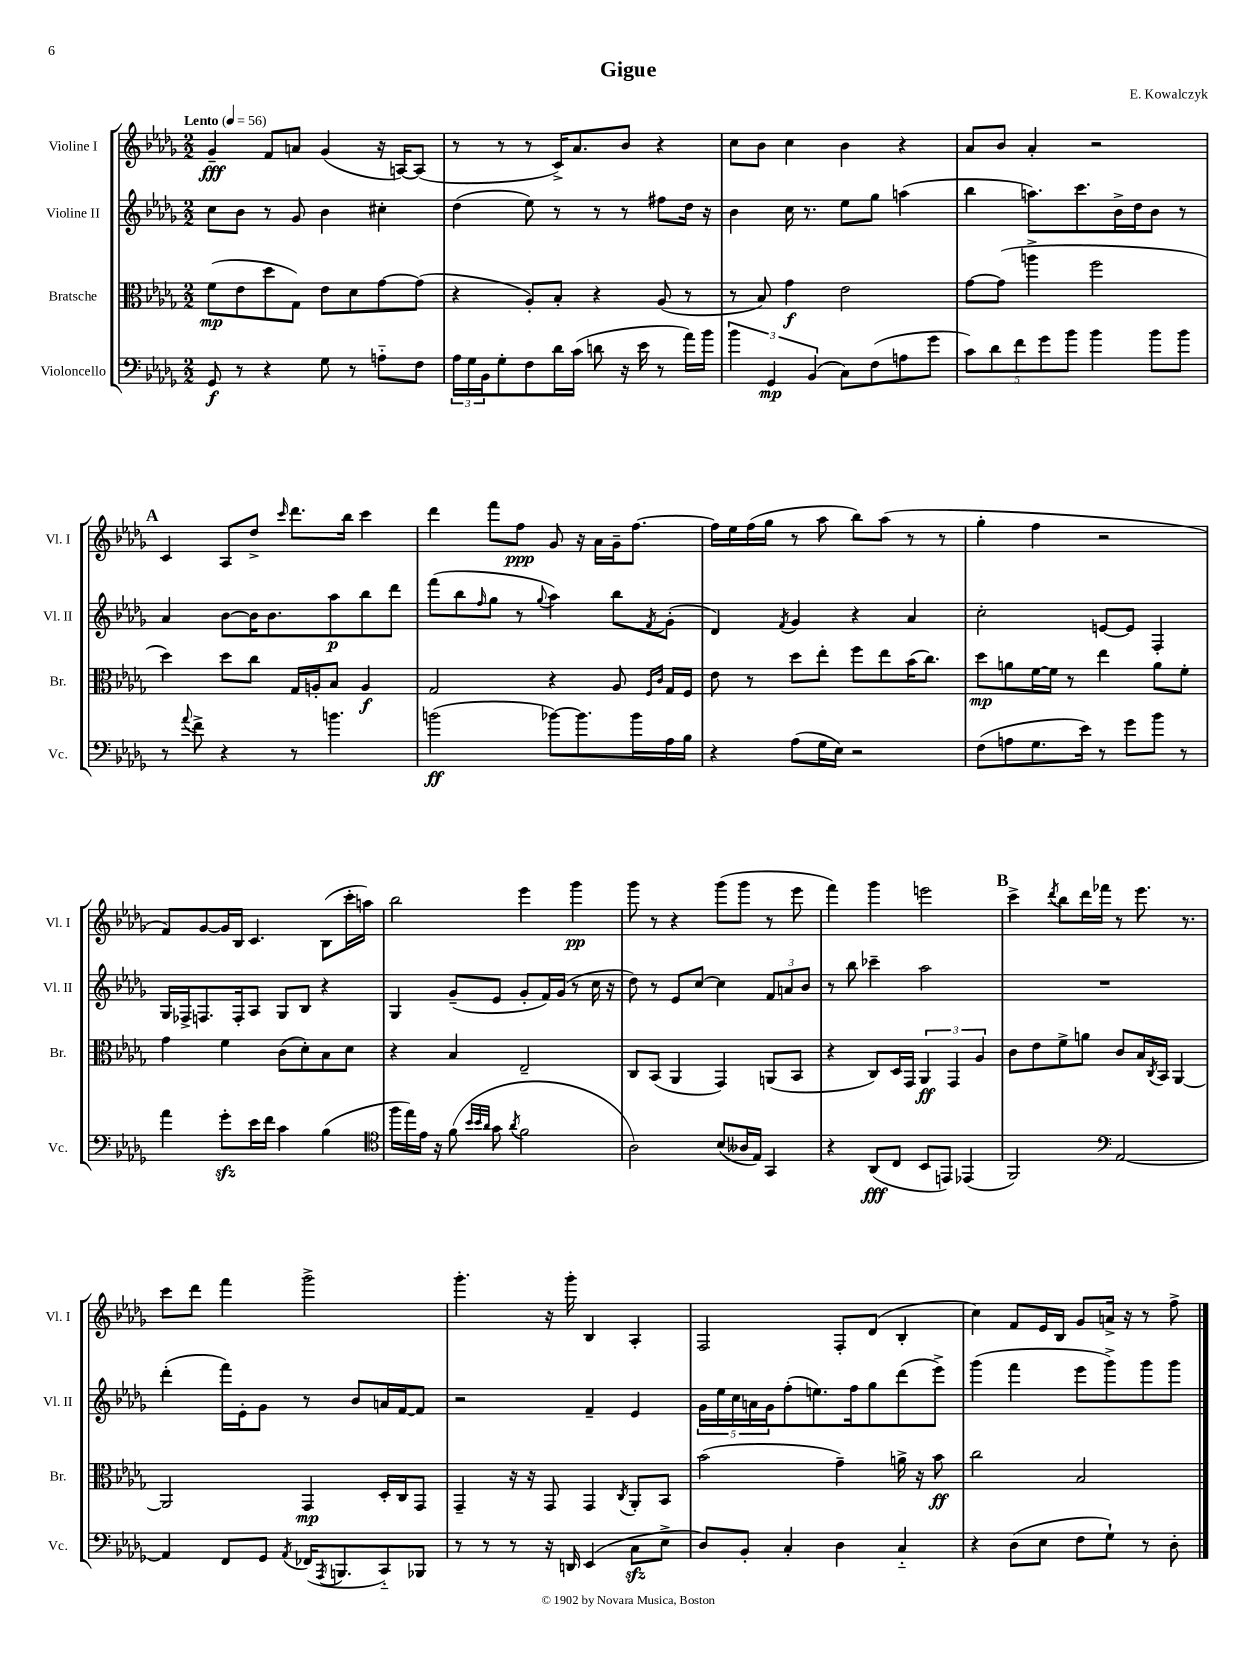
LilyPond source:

\header { title = "Gigue" composer = "E. Kowalczyk" }
<<
\new StaffGroup <<
\new Staff = "s0" \with { instrumentName = "Violine I" shortInstrumentName = "Vl. I" } {
    \clef treble \key des \major \numericTimeSignature \time 2/2 \tempo "Lento" 4 = 56
    ges'4--\fff f'8 a'8 ges'4( r16 a16~) a8( |
    r8 r8 r8 c'16->) aes'8. bes'8 r4 |
    c''8 bes'8 c''4 bes'4 r4 |
    aes'8 bes'8 aes'4-. r2 |
    \mark \markup { \bold "A" } c'4 aes8 des''8-> \grace { c'''16 } des'''8. bes''16 c'''4 |
    des'''4 f'''8 f''8\ppp ges'8 r16 aes'16 ges'16-- f''8.~ |
    f''16 ees''16 f''16( ges''16 r8 aes''8 bes''8) aes''8( r8 r8 |
    ges''4-. f''4 r2 |
    f'8) ges'8~ ges'16 bes16 c'4. bes8( c'''16-. a''16) |
    bes''2 ees'''4 ges'''4\pp |
    ges'''8 r8 r4 ges'''8( ges'''8 r8 ees'''8 |
    f'''4) ges'''4 e'''2 |
    \mark \markup { \bold "B" } c'''4-> \acciaccatura { des'''8 } bes''8 des'''16 fes'''16 r8 ees'''8. r8. |
    c'''8 des'''8 f'''4 ges'''2-> |
    ges'''4.-. r16 ges'''16-. bes4 aes4-. |
    f2 f8-. des'8( bes4-. |
    c''4) f'8 ees'16 bes16 ges'8 a'16-> r16 r8 f''8-> \bar "|." |
}
\new Staff = "s1" \with { instrumentName = "Violine II" shortInstrumentName = "Vl. II" } {
    \clef treble \key des \major \numericTimeSignature \time 2/2
    c''8 bes'8 r8 ges'8 bes'4 cis''4-. |
    des''4( ees''8) r8 r8 r8 fis''8 des''16 r16 |
    bes'4 c''16 r8. ees''8 ges''8 a''4( |
    bes''4 a''8.) c'''8. bes'16-> des''16 bes'8 r8 |
    \mark \markup { \bold "A" } aes'4 bes'8~ bes'16 bes'8. aes''8\p bes''8 des'''8 |
    f'''8( bes''8 \grace { f''16 } ges''8 r8 \appoggiatura { ges''8 } aes''4) bes''8 \acciaccatura { f'8 } ges'8-.( |
    des'4) \acciaccatura { f'8 } ges'4 r4 aes'4 |
    c''2-. e'8~ e'8 f4-. |
    ges16 fes16-> f8. f16-. aes8 ges8 bes8 r4 |
    ges4 ges'8--( ees'8 ges'8-. f'16) ges'16( r8 c''16 r16 |
    des''8) r8 ees'8 c''8~ c''4 \tuplet 3/2 { f'8 a'8 bes'8 } |
    r8 bes''8 ces'''4-- aes''2 |
    \mark \markup { \bold "B" } R1 |
    des'''4-.( f'''16) ees'16-. ges'8 r8 bes'8 a'16 f'16~ f'8 |
    r2 f'4-- ees'4 |
    \tuplet 5/4 { ges'16 ees''16 c''16 a'16 ges'16 } f''8-.( e''8.) f''16 ges''8 des'''8( ees'''8->) |
    ges'''4( f'''4 ees'''8 ges'''8->) ges'''8 ges'''8 \bar "|." |
}
\new Staff = "s2" \with { instrumentName = "Bratsche" shortInstrumentName = "Br." } {
    \clef alto \key des \major \numericTimeSignature \time 2/2
    f'8\mp( ees'8 des''8 ges8) ees'8 des'8 ges'8~ ges'8( |
    r4 aes8-.) bes8-. r4 aes8( r8 |
    r8 bes8) ges'4\f ees'2 |
    ges'8~ ges'8( a''4-> f''2 |
    \mark \markup { \bold "A" } des''4) des''8 c''8 ges16 a16-. bes8 a4\f |
    ges2 r4 aes8 \grace { f16 c'16 } ges16 f16 |
    ees'8 r8 des''8 ees''8-. f''8 ees''8 bes'16( c''8.) |
    des''8\mp a'8 f'16~ f'16 r8 ees''4 a'8 f'8-. |
    ges'4 f'4 c'8( des'8-.) bes8 des'8 |
    r4 bes4 ees2-- |
    c8 bes,8( aes,4 ges,4) a,8( bes,8 |
    r4 c8) des16 ges,16 \tuplet 3/2 { aes,4\ff ges,4 aes4 } |
    \mark \markup { \bold "B" } c'8 ees'8 f'8-> a'8 c'8 bes16 \acciaccatura { c8 } bes,16 aes,4~ |
    aes,2 ges,4\mp des16-. c16 ges,8 |
    ges,4-- r16 r16 ges,8 ges,4 \acciaccatura { c8 } aes,8-. bes,8 |
    bes'2( ges'4--) a'16-> r16 bes'8\ff |
    c''2 bes2 \bar "|." |
}
\new Staff = "s3" \with { instrumentName = "Violoncello" shortInstrumentName = "Vc." } {
    \clef bass \key des \major \numericTimeSignature \time 2/2
    ges,8\f r8 r4 ges8 r8 a8-_ f8 |
    \tuplet 3/2 { aes16 ges16 bes,16 } ges8-. f8 des'16 c'16( d'8 r16 ees'16 r8 aes'16) bes'16 |
    \tuplet 3/2 { bes'4 ges,4\mp bes,4( } c8) f8( a8 ges'8 |
    \tuplet 5/4 { c'8) des'8 f'8 ges'8 bes'8 } bes'4 bes'8 bes'8 |
    \mark \markup { \bold "A" } r8 \appoggiatura { aes'8 } f'8-> r4 r8 b'4. |
    b'2\ff( bes'8~) bes'8. bes'16 aes16 bes16 |
    r4 aes8( ges16 ees16) r2 |
    f8( a8 ges8. ees'16) r8 ges'8 bes'8 r8 |
    aes'4 ges'8-.\sfz ees'16 f'16 c'4 bes4( |
    \clef tenor f''16 ees''16) ees'16 r16 f'8( \grace { bes'32 bes'32 aes'32 } ges'8 \acciaccatura { aes'8 } f'2 |
    aes2) bes8( aeses16 ees16) ges,4 |
    r4 aes,8\fff( c8 bes,8 e,8) ees,4( |
    \mark \markup { \bold "B" } f,2) \clef bass aes,2~ |
    aes,4 f,8 ges,8 \acciaccatura { aes,8 } fes,16( \acciaccatura { aes,,8 } b,,8. c,8-_) bes,,8 |
    r8 r8 r8 r16 d,16 ees,4( c8\sfz ees8-> |
    des8) bes,8-. c4-. des4 c4-_ |
    r4 des8( ees8 f8 ges8-!) r8 des8-. \bar "|." |
}
>>
>>
\layout { \context { \Score \remove "Bar_number_engraver" } }
